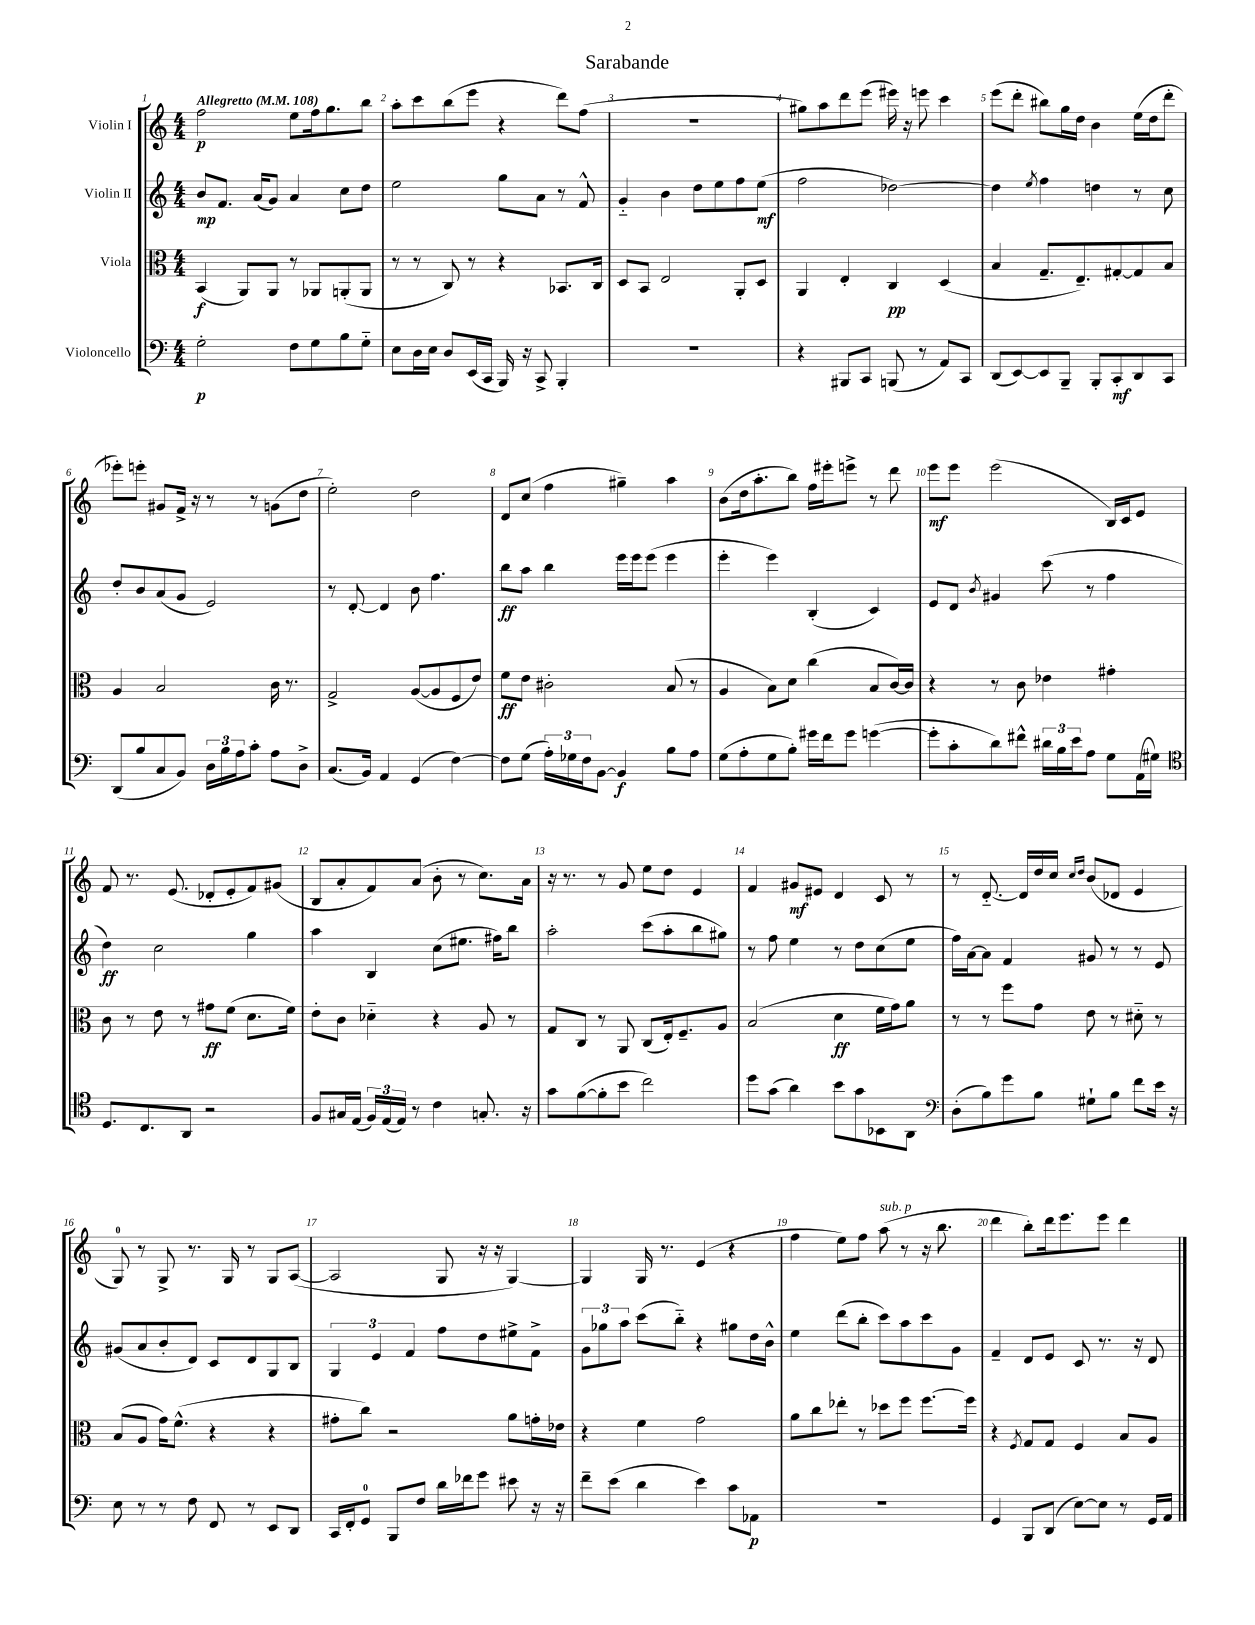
\header { title = "Sarabande" }
<<
\new StaffGroup <<
\new Staff = "s0" \with { instrumentName = "Violin I" } {
    \clef treble \key c \major \numericTimeSignature \time 4/4 \tempo "Allegretto" 4 = 108
    f''2\p e''8 f''16 g''8. b''8 |
    a''8-. c'''8 b''8( e'''8 r4 d'''8) f''8( |
    R1 |
    gis''8) a''8 d'''8 e'''8( eis'''16) r16 e'''8 c'''4 |
    e'''8( d'''8-. bis''8) g''16 d''16 b'4 e''16( d''16 d'''8-. |
    ees'''8-.) e'''8-. gis'8 f'16-> r16 r8 r8 g'8( d''8 |
    e''2-.) d''2 |
    d'8 c''8( f''4 gis''4--) a''4 |
    b'8( d''16 a''8.-. b''8) f''16 eis'''16-. e'''8-> r8 d'''8 |
    e'''8\mf e'''8 e'''2( b16) c'16 e'8 |
    f'8 r8. e'8.( des'8-. e'8-. f'8) gis'8( |
    b8 a'8-. f'8) a'8( b'8-. r8 c''8.) a'16 |
    r16 r8. r8 g'8 e''8 d''8 e'4 |
    f'4 gis'8\mf eis'8 d'4 c'8 r8 |
    r8 d'8.~-_ d'16 d''16 c''16 \grace { c''16 d''16 } b'8( des'8 e'4 |
    g8-0) r8 g8-> r8. g16 r8 g8 a8~( |
    a2 g8 r16 r16 g4~) |
    g4 g16 r8. e'4( r4 |
    f''4 e''8) f''8 a''8^\markup { \italic "sub. p" }( r8 r16 b''8. |
    d'''4 b''8-.) d'''16 e'''8. e'''8 d'''4 \bar "|." |
}
\new Staff = "s1" \with { instrumentName = "Violin II" } {
    \clef treble \key c \major \numericTimeSignature \time 4/4
    b'8\mp f'8. a'16( g'8) a'4 c''8 d''8 |
    e''2 g''8 a'8 r8 f'8-^ |
    g'4-_ b'4 d''8 e''8 f''8 e''8\mf( |
    f''2 des''2~) |
    des''4 \acciaccatura { e''8 } f''4 d''4 r8 c''8 |
    d''8-. b'8 a'8( g'8 e'2) |
    r8 d'8~-. d'4 b'8 f''4. |
    b''8\ff a''8 b''4 e'''16 e'''16 e'''8( e'''4 |
    e'''4-. e'''4) b4-.( c'4) |
    e'8 d'8 \acciaccatura { b'8 } gis'4 c'''8( r8 f''4 |
    d''4\ff) c''2 g''4 |
    a''4 b4 c''8( eis''8. fis''16) b''8 |
    a''2-. c'''8( a''8-. b''8 gis''8) |
    r8 f''8 e''4 r8 d''8 c''8( e''8 |
    f''16) a'16~ a'8 f'4 gis'8 r8 r8 e'8 |
    gis'8( a'8 b'8-. d'8) c'8 d'8 g8 b8 |
    \tuplet 3/2 { g4 e'4 f'4 } f''8 d''8 eis''8-> f'8-> |
    \tuplet 3/2 { g'8 ges''8 a''8 } c'''8( b''8-_) r4 gis''8 d''16 b'16-^ |
    e''4 d'''8( b''8-. c'''8) a''8 c'''8 g'8 |
    f'4-- d'8 e'8 c'8 r8. r16 d'8 \bar "|." |
}
\new Staff = "s2" \with { instrumentName = "Viola" } {
    \clef alto \key c \major \numericTimeSignature \time 4/4
    b,4\f( a,8) a,8 r8 aes,8 a,8-.( a,8 |
    r8 r8 c8) r8 r4 bes,8. c16 |
    d8 b,8 e2 a,8-. d8 |
    a,4 e4-. c4\pp d4( |
    b4 g8.-- e8.--) gis8~-. gis8 b8 |
    a4 b2 c'16 r8. |
    g2-> a8~( a8 f8 e'8) |
    f'8\ff e'8 cis'2-. b8( r8 |
    a4 b8) d'8 c''4( b8 c'16~) c'16 |
    r4 r8 c'8 ees'4 gis'4-. |
    c'8 r8 e'8 r8 gis'8\ff f'8( d'8. f'16) |
    e'8-. c'8 des'4-_ r4 a8 r8 |
    g8 c8 r8 a,8 c8( e16-.) f8.-- a8 |
    b2( d'4\ff f'16 g'16) a'8 |
    r8 r8 f''8 g'8 e'8 r8 dis'8-_ r8 |
    b8( a8 g'16) f'8.-^( r4 r4 |
    gis'8-. c''8) r2 a'8 g'16-. ees'16 |
    r4 f'4 g'2 |
    a'8 c''8 ees''8-. r8 des''8 f''8 f''8.~ f''16 |
    r4 \acciaccatura { f8 } g8 g8 f4 b8 a8 \bar "|." |
}
\new Staff = "s3" \with { instrumentName = "Violoncello" } {
    \clef bass \key c \major \numericTimeSignature \time 4/4
    g2-.\p f8 g8 b8 g8-_ |
    e8 d16 e16 d8 e,16( c,16 b,,16) r16 c,8-> b,,4-. |
    R1 |
    r4 bis,,8 c,8 b,,8( r8 a,8) c,8 |
    d,8( e,8~) e,8 b,,8-- b,,8-. c,8-.\mf d,8 c,8 |
    d,8( b8 c8 b,8) \tuplet 3/2 { d16 b16 a16 } c'8-. a8 d8-> |
    c8.( b,16) a,4 g,4( f4~) |
    f8 g8( \tuplet 3/2 { a16-.) ges16 f16 } b,8~ b,4\f b8 a8 |
    g8( a8-. g8 b8-.) gis'16 f'16 gis'8 g'4~( |
    g'8-. c'8-. d'8) fis'8-^ \tuplet 3/2 { dis'16 b16 e'16 } a8 g8 a,16( gis16) |
    \clef tenor d8. c8. a,8 r2 |
    f8 gis16 e16( \tuplet 3/2 { f16) e16( e16) } r8 c'4 g8.-. r16 |
    g'8 f'8~( f'8-. b'8 c''2) |
    d''8 g'8( a'4) b'8 g'8 bes,8 a,8 |
    \clef bass d8-.( b8) g'8 b8 gis8-! b8 f'8 e'16 r16 |
    e8 r8 r8 f8 f,8 r8 e,8 d,8 |
    c,16 f,16-. g,8-0 b,,8 f8 d'16 fes'16 g'8 eis'8 r16 r16 |
    f'8-- e'8( d'4 e'4) c'8 aes,8\p |
    R1 |
    g,4 b,,8 d,8( e8~) e8 r8 g,16 a,16 \bar "|." |
}
>>
>>
\layout { \context { \Score \override BarNumber.break-visibility = ##(#f #t #t) barNumberVisibility = #all-bar-numbers-visible } }
